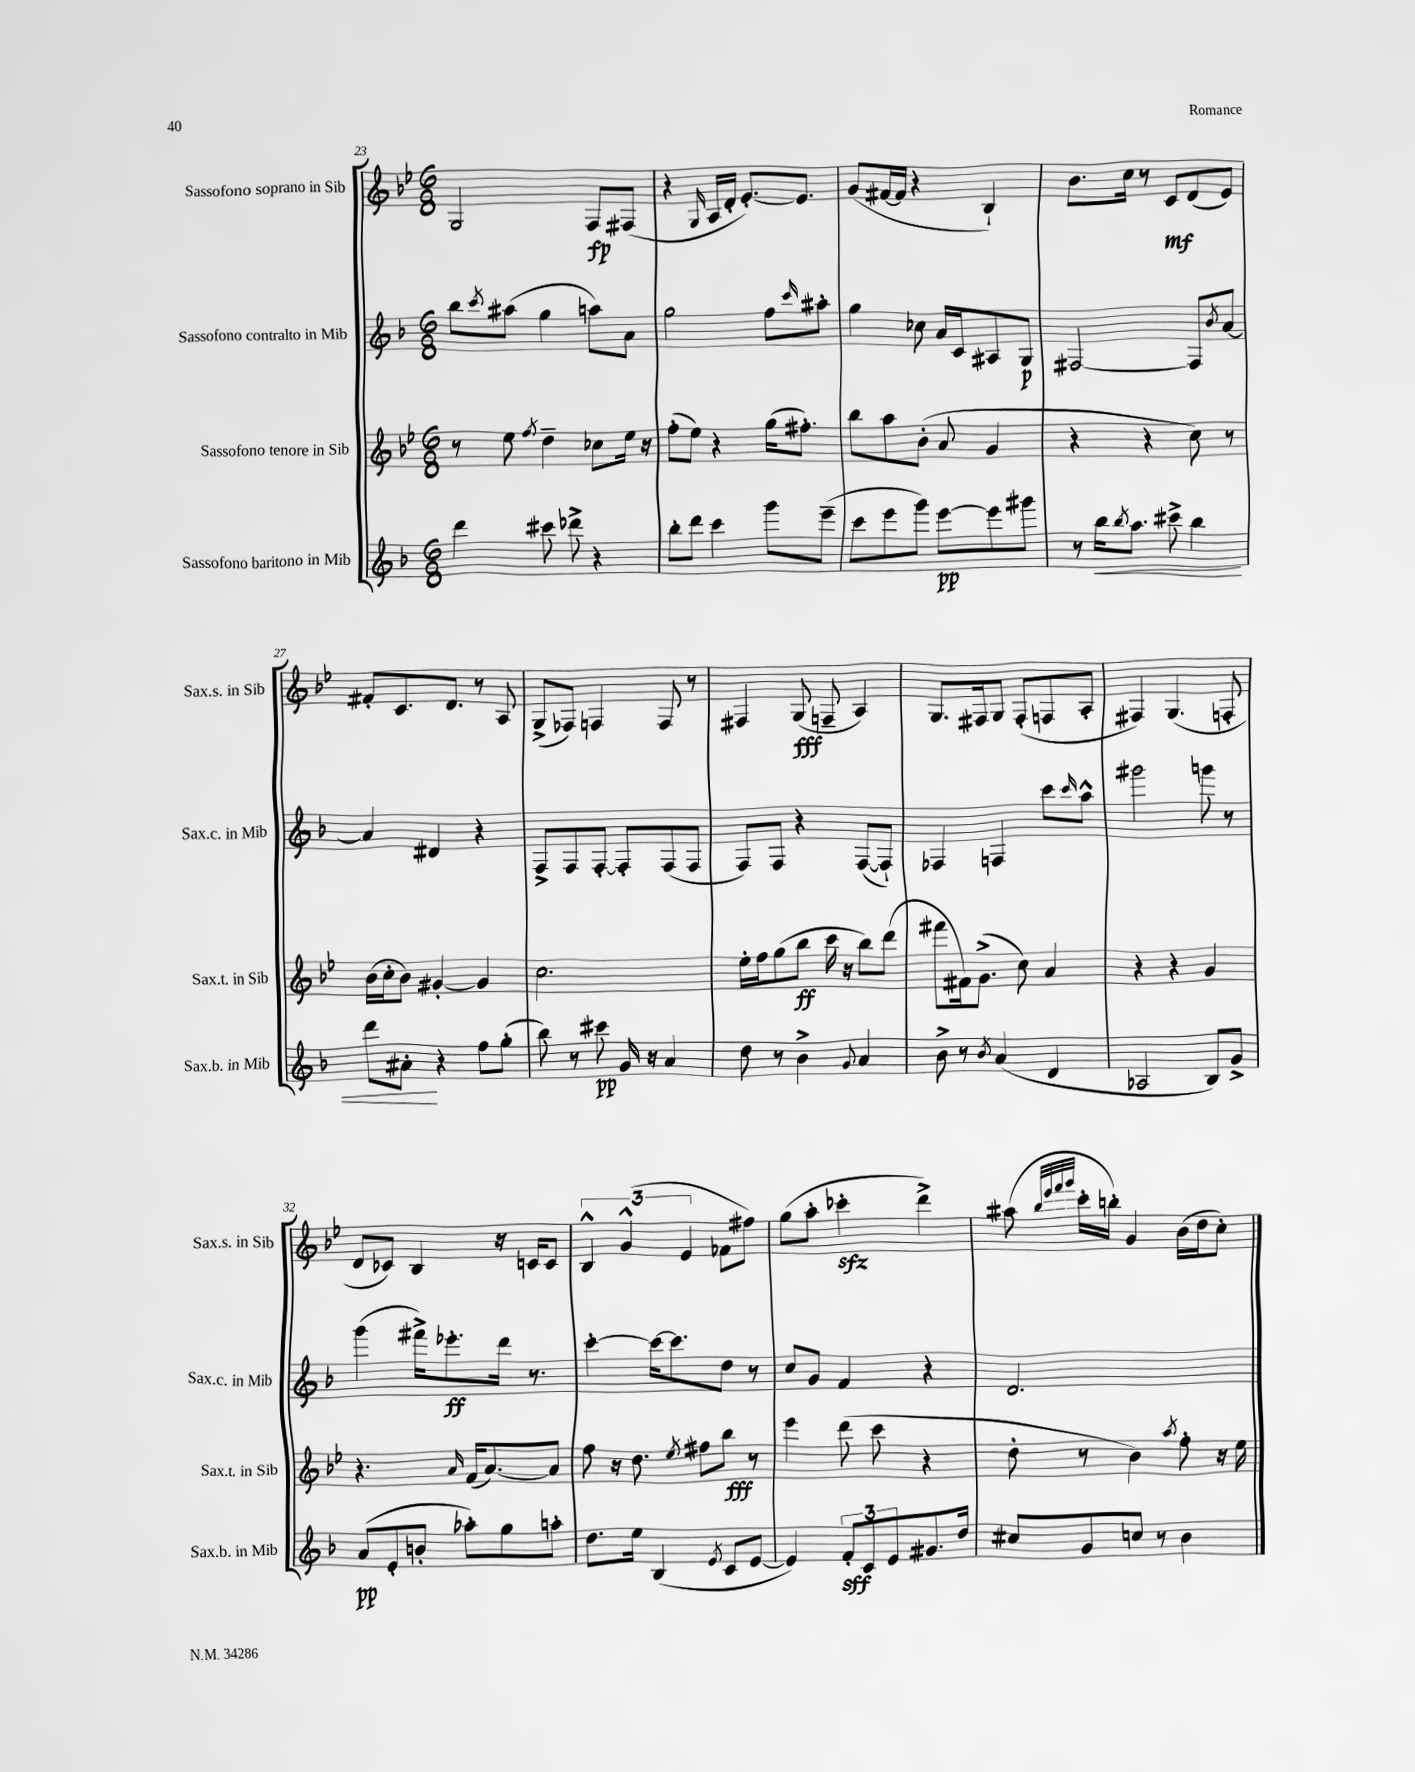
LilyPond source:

<<
\new StaffGroup <<
\new Staff = "s0" \with { instrumentName = "Sassofono soprano in Sib" shortInstrumentName = "Sax.s. in Sib" } {
    \clef treble \key bes \major \numericTimeSignature \time 6/8
    g2 f8\fp fis8( |
    r4 \grace { g16 } a16 d'16-. ees'8.~-.) ees'8. |
    g'8( fis'16~ fis'16 r4 bes4-!) |
    bes'8. c''16 r8 c'8\mf d'8( ees'8) |
    fis'8-. c'8. d'8. r8 a8 |
    g8->( fes8) f4 f8 r8 |
    fis4 g8\fff( f8-- a4) |
    g8. fis16 g8 fis8-.( f8 a8-. |
    fis4) g4.( f8-. |
    d'8 ces'8) bes4 r16 c'16 c'8 |
    \tuplet 3/2 { bes4-^ g'4-^( ees'4 } fes'8 fis''8) |
    g''8( a''8-. ces'''4-.\sfz d'''4->) |
    ais''8( \grace { bes''32 ees'''32 f'''32 g'''32 } c'''16-. b''16-.) g'4 bes'16( d''16 c''8-.) \bar "|." |
}
\new Staff = "s1" \with { instrumentName = "Sassofono contralto in Mib" shortInstrumentName = "Sax.c. in Mib" } {
    \clef treble \key f \major \numericTimeSignature \time 6/8
    bes''8 \acciaccatura { c'''8 } ais''8( g''4 a''8) a'8 |
    g''2 f''8 \grace { c'''16 } ais''8-. |
    g''4 ces''8 a'16 c'16 ais8 g8\p |
    fis2~ fis8 \acciaccatura { bes'8 } a'8~ |
    a'4 dis'4 r4 |
    f8-> f8 f8~-. f8-. f8( f8 |
    f8) f8 r4 f8~( f8-!) |
    fes4 f4 c'''8 \grace { c'''16 } a''8-^ |
    gis'''2 g'''8 r8 |
    g'''4( fis'''16->) ees'''8.-.\ff d'''16 r8. |
    c'''4~-. c'''16~ c'''8. d''8 r8 |
    c''8 g'8 f'4 r4 |
    d'2. \bar "|." |
}
\new Staff = "s2" \with { instrumentName = "Sassofono tenore in Sib" shortInstrumentName = "Sax.t. in Sib" } {
    \clef treble \key bes \major \numericTimeSignature \time 6/8
    r8 ees''8 \acciaccatura { f''8 } d''4-- ces''8 ees''16 r16 |
    f''8-.( ees''8) r4 g''16( fis''8.-.) |
    bes''8 a''8 bes'8-.( a'8 g'4 |
    r4 r4 c''8) r8 |
    bes'16( c''16-. bes'8) gis'4~-. gis'4 |
    c''2. |
    ees''16-. f''16 g''8( bes''8\ff c'''16 r16 bes''8) d'''8( |
    fis'''8 fis'16) g'8.->( c''8) a'4 |
    r4 r4 g'4 |
    r4. \grace { a'16 } f'16( a'8.~) a'8 |
    f''8 r16 d''8. \acciaccatura { ees''8 } fis''8 bes''8\fff r8 |
    ees'''4 d'''8( c'''8 r4 |
    d''8-. r8 bes'4) \acciaccatura { a''8 } f''8-. r16 ees''16 \bar "|." |
}
\new Staff = "s3" \with { instrumentName = "Sassofono baritono in Mib" shortInstrumentName = "Sax.b. in Mib" } {
    \clef treble \key f \major \numericTimeSignature \time 6/8
    d'''4 cis'''8 des'''8-> r4 |
    bes''8-. d'''8 c'''4 g'''8 e'''8--( |
    c'''8 e'''8 g'''8) e'''8~\pp e'''8 gis'''8 |
    r8 bes''16\< \acciaccatura { bes''8 } a''8. cis'''8-> bes''4 |
    d'''8 ais'8-.\! r4 f''8 g''8-.( |
    bes''8) r8 cis'''8\pp g'16 r16 a'4 |
    d''8 r8 bes'4-> \appoggiatura { g'8 } a'4 |
    bes'8-> r8 \acciaccatura { bes'8 } a'4( d'4 |
    aes2 bes8) g'8-> |
    a'8\pp( e'8-. b'8-. aes''8-.) g''8 a''8-. |
    d''8. e''16 bes4( \acciaccatura { e'8 } c'8 e'8~ |
    e'4) \tuplet 3/2 { f'8-.\sff c'8 e'8 } gis'8. d''16 |
    cis''8 g'8 c''8 r8 bes'4 \bar "|." |
}
>>
>>
\layout { \context { \Score currentBarNumber = #23 } }
